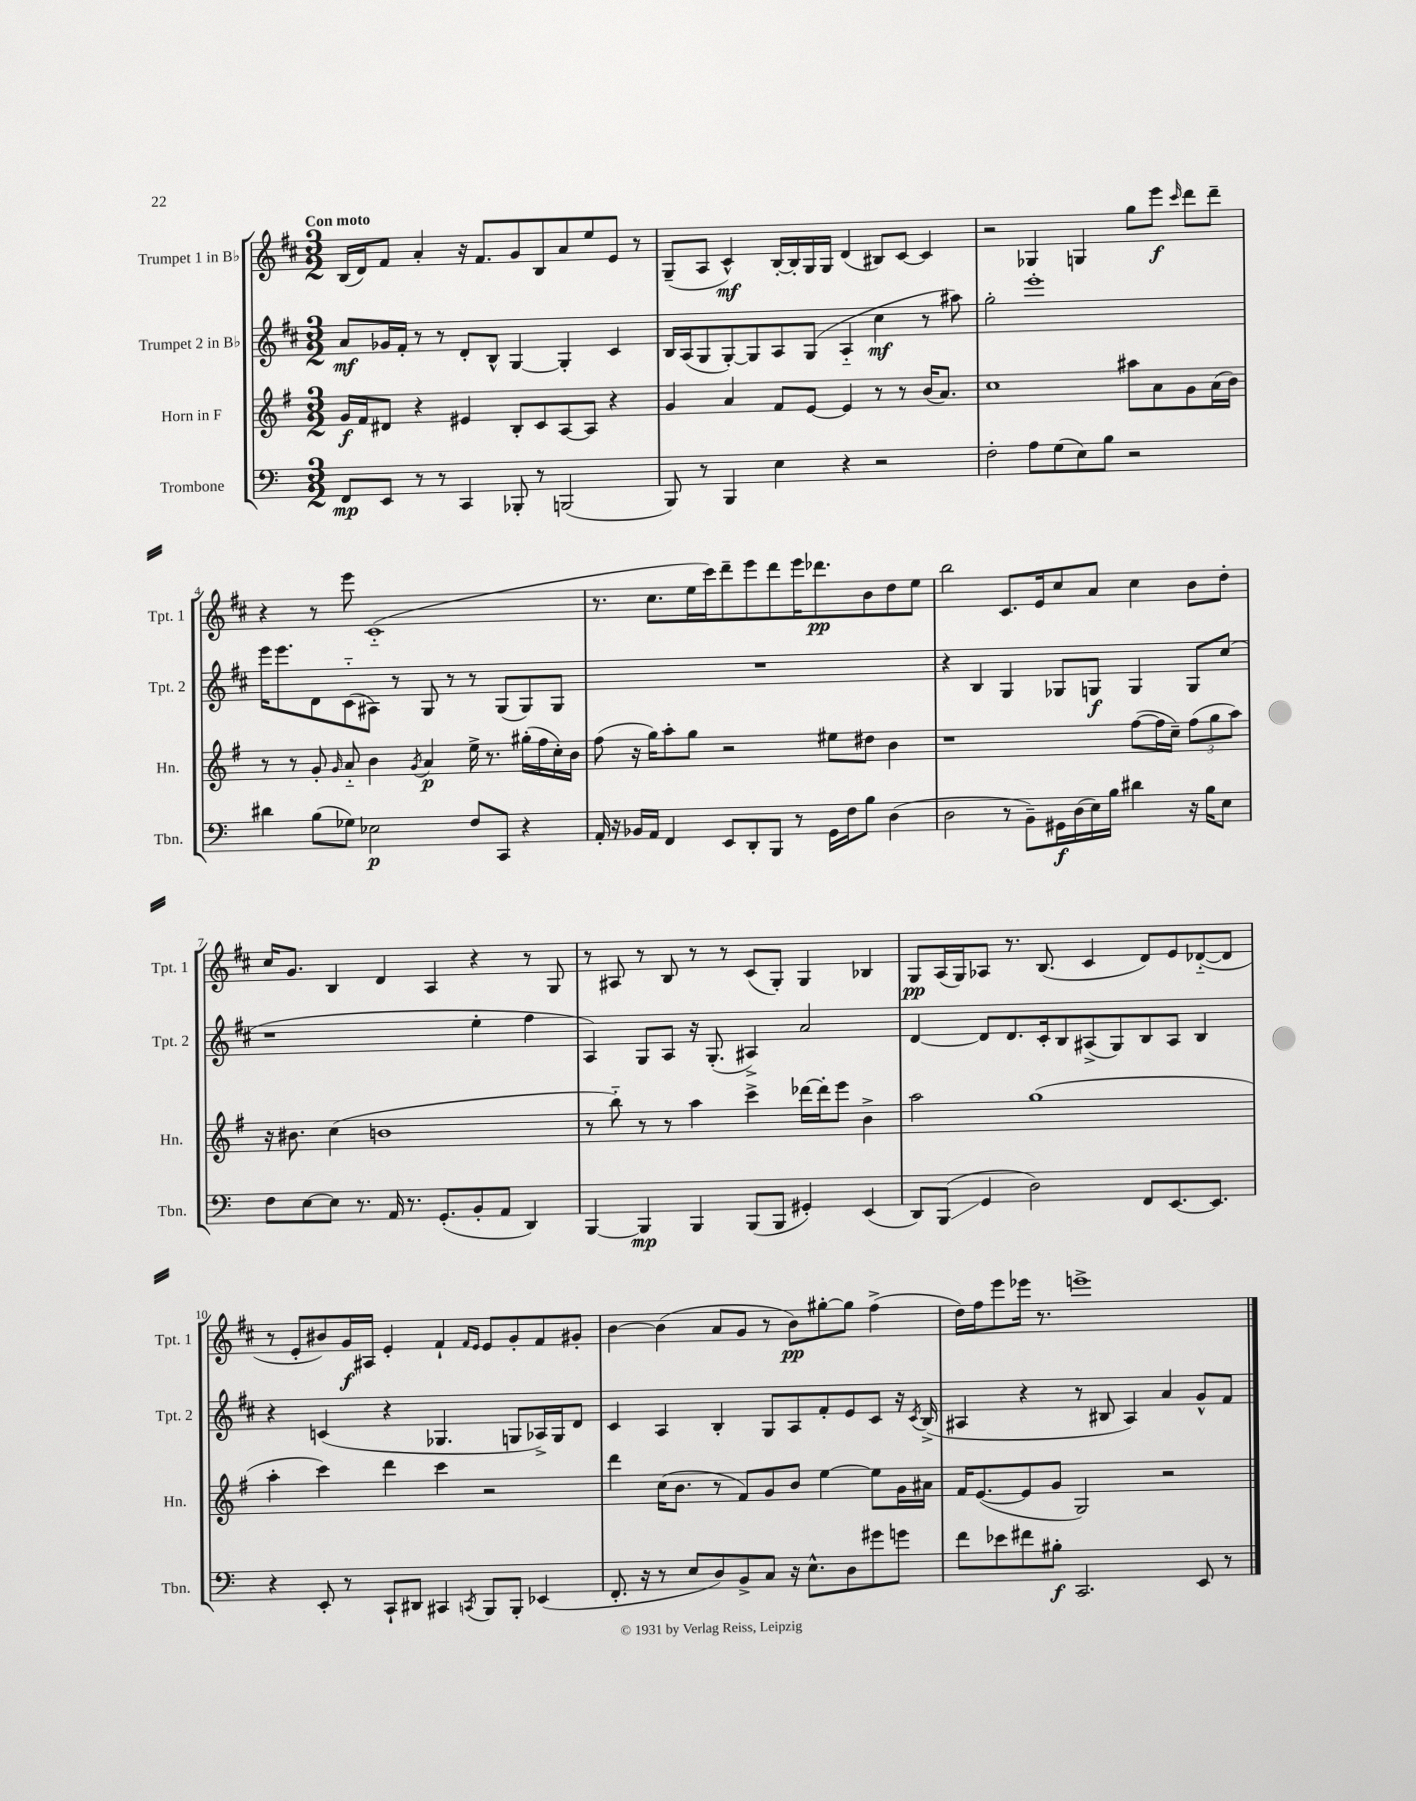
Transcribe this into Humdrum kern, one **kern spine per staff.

**kern	**kern	**kern	**kern
*staff4	*staff3	*staff2	*staff1
*clefF4	*clefG2	*clefG2	*clefG2
*k[]	*k[f#]	*k[f#c#]	*k[f#c#]
*M3/2	*M3/2	*M3/2	*M3/2
8FF	16g	8a	(16B
.	16f#	.	16d)
8EE	8d#	16g-	8f#
.	.	16f#'	.
8r	4r	8r	4a'
8r	.	8r	.
4CC	4e#	8d'	16r
.	.	.	8.f#
.	.	8B^^	.
8BBB-'	8B'	[4G	8g
8r	8c	.	8B
(2BBB	[8A	4G']	8a
.	8A]	.	8ee
.	4r	4c#	8e
.	.	.	8r
=	=	=	=
8BBB)	4g	16B	(8G~
.	.	(16A	.
8r	.	8G	8A
4BBB	4a	[8G')	4c#^^)
.	.	8G]	.
4E	8f#	8A	[16B'
.	.	.	16B']
.	[8e	(8G	16G
.	.	.	16G
4r	4e]	4A'~	(4d
2r	8r	4cc#	8B#)
.	8r	.	[8c#
.	(16b	8r	4c#]
.	8.a)	.	.
.	.	8aa#)	.
=	=	=	=
2F'	1cc	2gg'	2r
8A	.	1eee'	4G-
(8G	.	.	.
8E)	.	.	4G
8B	.	.	.
2r	8aa#	.	8gg
.	8a	.	8eee
.	.	.	16qqccc#
.	8g	.	8ddd
.	(16a	.	8ddd~
.	16b)	.	.
=	=	=	=
4d#	8r	16eee	4r
.	.	8.eee	.
.	8r	.	.
(8B	8g'	8d	8r
.	16qqg	.	.
8G-)	8a'~	(8c#'~	8eee
2E-	4b	8A#)	(1c#'~
.	.	8r	.
.	8qg	.	.
.	4a	8G	.
.	.	8r	.
8F	16ee^	8r	.
.	8.r	.	.
8CC	.	(8G	.
4r	(16gg#'	8G)	.
.	16ff#	.	.
.	16cc')	8G	.
.	16b	.	.
=	=	=	=
16AA'	(8ff#	1.r	8.r
16r	.	.	.
16BB-	16r	.	.
16AA	16gg)	.	8.cc#
4FF	8aa'	.	.
.	8gg	.	16ee
.	.	.	16ccc#)
8EE	2r	.	8ddd~
8DD'	.	.	8eee
8BBB	.	.	8ddd
8r	.	.	16eee
.	.	.	8.ddd-
16GG	8ee#	.	.
16F	.	.	.
8B	8dd#	.	8b
(4D	4b	.	8dd
.	.	.	8ee
=	=	=	=
2D	1r	4r	2bb
.	.	4B	.
8r	.	4G	8.c#
8BB~)	.	.	.
.	.	.	16e
16GG#	.	8G-	8cc#
(16D	.	.	.
16E)	.	8G	8a
16B	.	.	.
4d#	([8ff#	4G	4cc#
.	16ff#]	.	.
.	16cc~)	.	.
16r	(12ff#	8G	8b
16B	.	.	.
.	12gg	.	.
8E	.	(8cc#	8dd'
.	12aa)	.	.
=	=	=	=
8F	16r	1r	16cc#
.	8.b#	.	8.g
[8E	.	.	.
8E]	(4cc	.	4B
8.r	.	.	.
.	1b	.	4d
16AA	.	.	.
8.r	.	.	.
.	.	.	4A
(8.GG'	.	.	.
8BB'	.	4ee'	4r
8AA	.	.	.
4DD)	.	4ff#	8r
.	.	.	8G
=	=	=	=
[4BBB	8r	4A)	8r
.	8bb'~)	.	8A#
4BBB]	8r	8G	8r
.	8r	8A	8B
4BBB	4aa	16r	8r
.	.	(8.G'	.
.	.	.	8r
(8BBB	4ccc^	4A#^)	(8c#
8BBB	.	.	8G')
4GG#')	[16ddd-	2a	4G
.	16ddd-']	.	.
.	8eee	.	.
(4EE	4b^	.	4B-
=	=	=	=
8DD)	2aa	[4d	8G
(8BBB	.	.	(16A
.	.	.	16G)
4GG	.	8d]	8A-
.	.	8.d	8.r
2D)	(1gg	.	.
.	.	16c#'	(8.B
.	.	8B	.
.	.	(8A#^	4c#
.	.	8G)	.
8FF	.	8B	8d)
[8.EE	.	8A#	8e
.	.	4B	([8d-'~
8.EE]	.	.	.
.	.	.	8d-]
=	=	=	=
4r	4aa'	4r	8r
.	.	.	8e'
8EE'	4ccc)	(4c	8b#)
8r	.	.	16g
.	.	.	16A#
8CC`	4ddd	4r	4e'
8DD#	.	.	.
4CC#	4ccc	4.G-	4f#`
.	.	.	16qqf#
8qCC	.	.	16qqe
8BBB	2r	.	8e
8BBB'	.	8G	8g'
(4EE-	.	16A-^)	8f#
.	.	16G	.
.	.	8d	8g#'
=	=	=	=
8.FF'	4ddd	4c#	[4b
16r	.	.	.
8r	(16cc	4A	(4b]
.	8.b	.	.
8E	.	.	.
8D)	8r	4B'	8a
8BB^	8f#)	.	8g
8C	8g	8G	8r
16r	8b	8A	8b)
8.E^^	.	.	.
.	[4ee	8f#'	[8gg#'
8D	.	8e	8gg#]
8g#	8ee]	8c#	(4ff#^
8g	16g	16r	.
.	.	8qc#	.
.	16a#	(16B^	.
=	=	=	=
8f	16f#	4A#	16dd)
.	([8.e	.	16ff#
8e-	.	.	8eee
8f#	8e]	4r	16eee-
.	.	.	8.r
8B#'	8g	.	.
2.CC	2G)	8r	1eee^
.	.	8B#	.
.	.	4A#)	.
.	2r	4a	.
8EE	.	8g^^	.
8r	.	8f#	.
==	==	==	==
*-	*-	*-	*-
